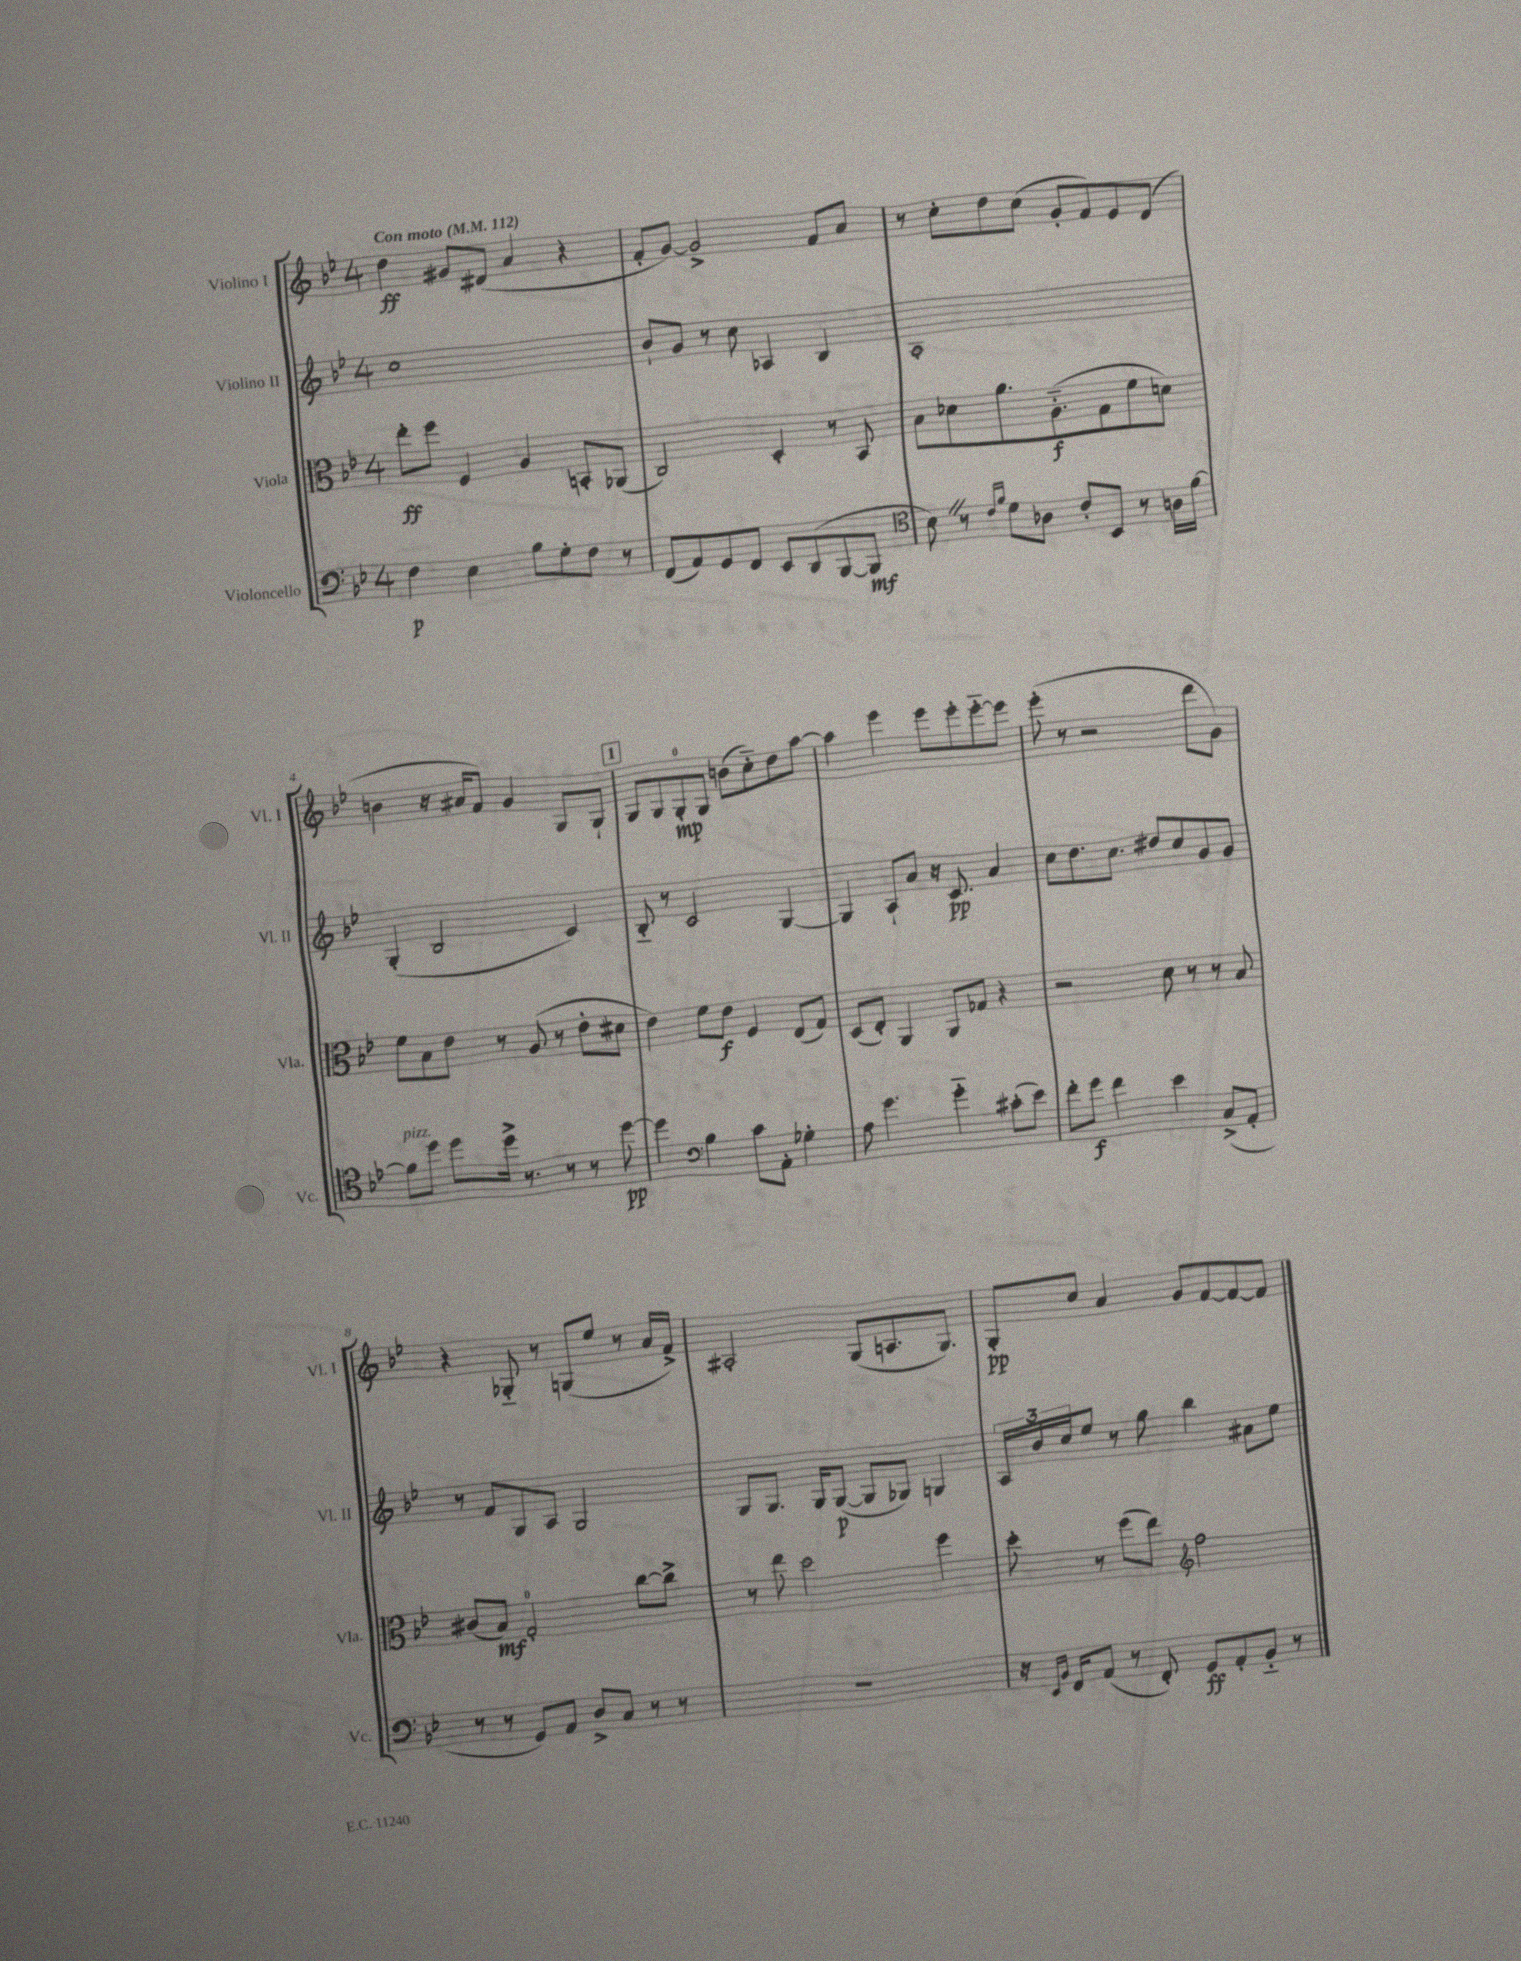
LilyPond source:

<<
\new StaffGroup <<
\new Staff = "s0" \with { instrumentName = "Violino I" shortInstrumentName = "Vl. I" } {
    \clef treble \key bes \major \once \override Staff.TimeSignature.style = #'single-digit \time 4/4 \tempo "Con moto" 4 = 112
    d''4\ff gis'8 dis'8( a'4 r4 |
    f'8-. g'8~) g'2-> f'8 a'8 |
    r8 c''8-. d''8 c''8( g'8-. f'8) ees'8 d'8( |
    b'4 r16 ais'16 f'8) g'4 g8 g8-! |
    \mark \markup { \box "1" } g8 g8 g8-0-.\mp g8 b'8( c''8-_) d''8 a''8~ |
    a''4 ees'''4 ees'''8 ees'''8-. ees'''8~-_ ees'''8 |
    ees'''8-.( r8 r2 d'''8 g'8) |
    r4 ges8-_ r8 g8( ees''8 r8 a'16 f'16->) |
    ais2-. g8( a8. g8.) |
    g8-.\pp c''8 a'4 g'8 f'8~ f'8~ f'8 \bar "|." |
}
\new Staff = "s1" \with { instrumentName = "Violino II" shortInstrumentName = "Vl. II" } {
    \clef treble \key bes \major \once \override Staff.TimeSignature.style = #'single-digit \time 4/4
    c''1 |
    bes'8-! g'8 r8 c''8 aes4 bes4 |
    a1-. |
    g4-.( bes2 c'4) |
    \mark \markup { \box "1" } bes8-_ r8 c'2 g4~ |
    g4 a8-! a'8 r16 c'8.\pp a'4 |
    c''8 d''8. c''8. dis''8 c''8 g'8 g'8 |
    r8 f'8 g8 a8 g2 |
    g8 g8. g16 g8~\p( g8 ges8) g4 |
    \tuplet 3/2 { a16 bes'16 c''16 } ees''8 r8 g''8 bes''4 ais'8 ees''8 \bar "|." |
}
\new Staff = "s2" \with { instrumentName = "Viola" shortInstrumentName = "Vla." } {
    \clef alto \key bes \major \once \override Staff.TimeSignature.style = #'single-digit \time 4/4
    ees''8-.\ff f''8 f4 a4 b,8-. aes,8( |
    c2) d4-. r8 bes,8 |
    bes8 des'8 a'8. a8.-_\f( g8 f'8 d'8) |
    f'8 bes8 ees'8 r8 a8( r8 ees'8-. dis'8 |
    \mark \markup { \box "1" } ees'4) f'8 ees'8\f f4 ees8( g8) |
    d8( ees8-.) a,4 a,8 ges8 r4 |
    r2 d'8 r8 r8 bes8 |
    cis'8( bes8\mf) g2-0-. c''8~ c''8-> |
    r8 ees''8 d''2 f''4 |
    d''8-. r8 f''8( ees''8) \clef treble f''2 \bar "|." |
}
\new Staff = "s3" \with { instrumentName = "Violoncello" shortInstrumentName = "Vc." } {
    \clef bass \key bes \major \once \override Staff.TimeSignature.style = #'single-digit \time 4/4
    f4\p ees4 bes8 g8-. f8 r8 |
    f,8( a,8) g,8 f,8 ees,8 d,8( bes,,8~ bes,,8\mf |
    \clef tenor bes8) \once \override BreathingSign.text = \markup { \musicglyph "scripts.caesura.straight" } \breathe r8 \grace { c'16 f'16 } d'8 aes8 c'8-. bes,8 r8 a16 f'16~ |
    f'8^\markup { \italic "pizz." } d''8 d''8 d''16-> r8. r8 r8 d''8~\pp |
    \mark \markup { \box "1" } d''4 \clef bass bes4 c'8 a,8-. ges4-. |
    a8 g'4. g'4-_ cis'8-.( ees'8) |
    f'8-. g'8\f f'4 ees'4 c8->( a,8-. |
    r8 r8 g,8) a,8 d8-> c8 r8 r8 |
    R1 |
    r16 \grace { ees,16 bes,16 } f,16 a,8( r8 f,8-.) g,8\ff a,8-. bes,8-_ r8 \bar "|." |
}
>>
>>
